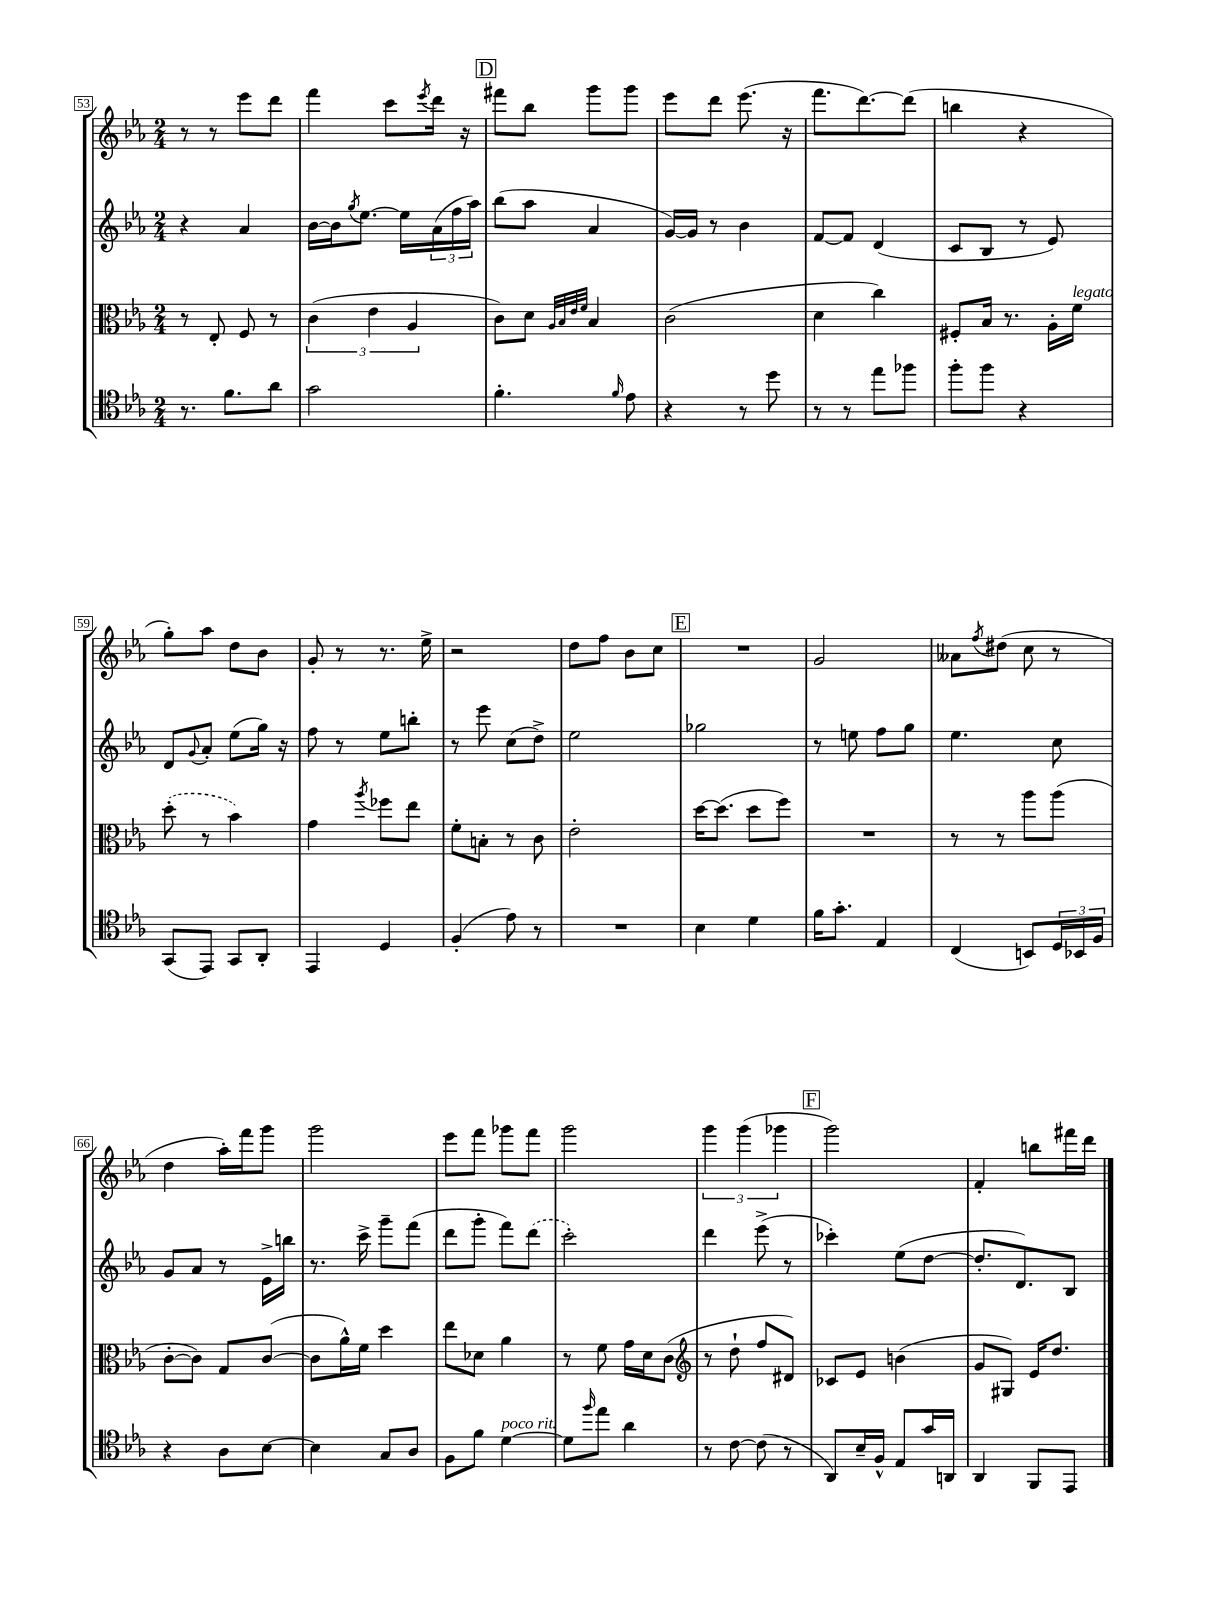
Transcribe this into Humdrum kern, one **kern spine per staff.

**kern	**kern	**kern	**kern
*staff4	*staff3	*staff2	*staff1
*clefC4	*clefC3	*clefG2	*clefG2
*k[b-e-a-]	*k[b-e-a-]	*k[b-e-a-]	*k[b-e-a-]
*M2/4	*M2/4	*M2/4	*M2/4
8.r	8r	4r	8r
.	8E-'/	.	8r
8.f\L	.	.	.
.	8F/	4a-/	8eee-\L
8a-\J	8r	.	8ddd\J
=	=	=	=
2g\	(6c\	[16b-\LL	4fff\
.	.	16b-\]J	.
.	.	8qgg/	.
.	.	[8.ee-\J	.
.	6e-\	.	.
.	.	.	8ccc\L
.	.	16ee-\]LL	.
.	6A-/	.	.
.	.	.	8qeee-/
.	.	(24a-\	16ddd\Jk
.	.	24ff\	.
.	.	.	16r
.	.	24aa-\JJ)	.
=	=	=	=
4.f'\	8c\L)	(8bb-\L	8fff#\L
.	8d\J	8aa-\J	8bb-\J
.	32qqA-/LLL	.	.
.	32qqB-/	.	.
.	32qqe-/	.	.
.	32qqf/JJJ	.	.
.	4B-/	4a-/	8ggg\L
16qqf/	.	.	.
8e-\	.	.	8ggg\J
=	=	=	=
4r	(2c\	[16g/LL)	8eee-\L
.	.	16g/]JJ	.
.	.	8r	8ddd\J
8r	.	4b-\	(8.eee-\
8dd\	.	.	.
.	.	.	16r
=	=	=	=
8r	4d\	[8f/L	8.fff\L
8r	.	8f/]J	.
.	.	.	[8.ddd\)
8ee-\L	4cc\)	(4d/	.
8ff-\J	.	.	(8ddd\]J
=	=	=	=
8ff'\L	8F#'/L	8c/L	4bb\
8ff\J	16B-/Jk	8B-/J	.
.	8.r	.	.
4r	.	8r	4r
.	16A-'\LL	8e-/)	.
.	16f\JJ	.	.
=	=	=	=
(8GG/L	(8dd'\	8d/L	8gg'\L)
.	.	8qqg/	.
8EE-/J)	8r	8a-'/J	8aa-\J
8GG/L	4b-\)	(8ee-\L	8dd\L
8AA-'/J	.	16gg\Jk)	8b-\J
.	.	16r	.
=	=	=	=
4EE-/	4g\	8ff\	8g'/
.	.	8r	8r
.	8qaa-/	.	.
4D/	8ff-\L	8ee-\L	8.r
.	8ee-\J	8bb'\J	.
.	.	.	16ee-^\
=	=	=	=
(4F'/	8f'\L	8r	2r
.	8B'\J	8eee-\	.
8e-\)	8r	(8cc\L	.
8r	8c\	8dd^\J)	.
=	=	=	=
2r	2e-'\	2ee-\	8dd\L
.	.	.	8ff\J
.	.	.	8b-\L
.	.	.	8cc\J
=	=	=	=
4B-\	[16dd\LK	2gg-\	2r
.	(8.dd\]J	.	.
4d\	8dd\L	.	.
.	8ff\J)	.	.
=	=	=	=
16f\LK	2r	8r	2g/
8.g'\J	.	.	.
.	.	8ee\	.
4E-/	.	8ff\L	.
.	.	8gg\J	.
=	=	=	=
(4C/	8r	4.ee-\	8a--\L
.	.	.	8qff/
.	8r	.	(8dd#\J
8BB/L)	8aa-\L	.	8cc\
24D/L	(8aa-\J	8cc\	8r
24BB-/	.	.	.
24F/JJ	.	.	.
=	=	=	=
4r	[8c'\L	8g/L	4dd\
.	8c\]J)	8a-/J	.
8A-\L	8G/L	8r	16aa-'\LL)
.	.	.	16fff\J
[8B-\J	([8c/J	16e-^\LL	8ggg\J
.	.	16bb\JJ	.
=	=	=	=
4B-\]	8c\]L	8.r	2ggg\
.	16a-^^\L)	.	.
.	16f\JJ	16ccc^\	.
8G/L	4dd\	8ggg~\L	.
8A-/J	.	(8fff\J	.
=	=	=	=
8F\L	8ee-\L	8ddd\L	8eee-\L
8f\J	8d-\J	8ggg'\J	8fff\J
[4d\	4a-\	8fff\L)	8ggg-\L
.	.	(8ddd\J	8fff\J
=	=	=	=
8d\]L	8r	2ccc'\)	2ggg\
16qqff/	.	.	.
8ee-\J	8f\	.	.
4a-\	16g\LL	.	.
.	16d\J	.	.
.	(8c\J	.	.
=	=	=	=
*	*clefG2	*	*
8r	8r	4ddd\	6ggg\
[8c\	8dd`\	.	.
.	.	.	(6ggg\
(8c\]	8ff/L	(8eee-^\	.
.	.	.	6ggg-\
8r	8d#/J)	8r	.
=	=	=	=
8AA-/L)	8c-/L	4ccc-'\)	2ggg\)
16B-~/L	8e-/J	.	.
16F^^/JJ	.	.	.
8E-/L	(4b\	(8ee-\L	.
16g/L	.	[8dd\J	.
16AA/JJ	.	.	.
=	=	=	=
4AA-/	8g/L	8.dd'/]L	4f'/
.	8G#/J)	.	.
.	.	8.d/)	.
8FF/L	16e-/LK	.	8bb\L
.	8.dd/J	.	.
8EE-/J	.	8B-/J	16fff#\L
.	.	.	16ddd\JJ
==	==	==	==
*-	*-	*-	*-
